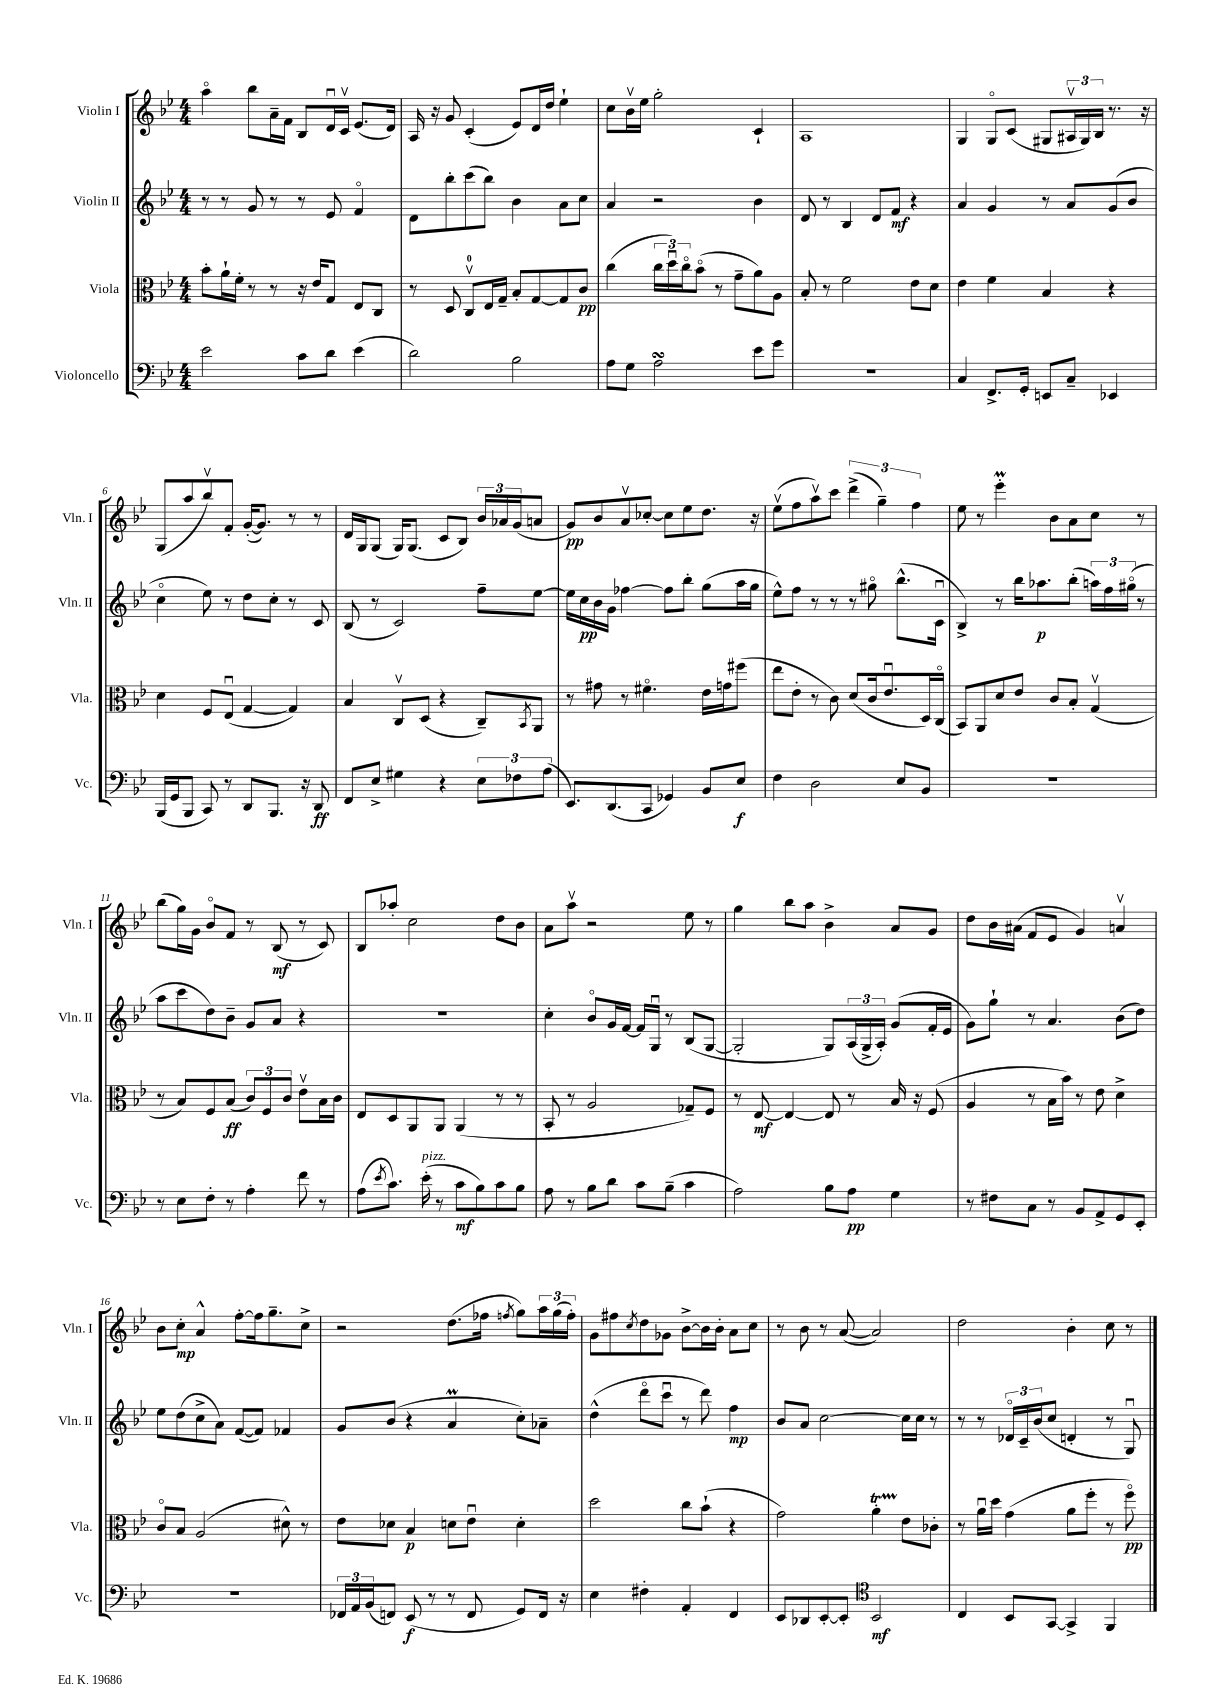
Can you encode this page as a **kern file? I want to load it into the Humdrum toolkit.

**kern	**kern	**kern	**kern
*staff4	*staff3	*staff2	*staff1
*clefF4	*clefC3	*clefG2	*clefG2
*k[b-e-]	*k[b-e-]	*k[b-e-]	*k[b-e-]
*M4/4	*M4/4	*M4/4	*M4/4
2e-	8b-'	8r	4aao
.	16a`	8r	.
.	16f'	.	.
.	8r	8g	8bb-
.	8r	8r	16a~
.	.	.	16f
8c	16r	8r	8B-
.	16e-	.	.
8d	8G	8e-	16du
.	.	.	16cv
(4e-	8E-	4fo	(8.e-
.	8C	.	.
.	.	.	16d)
=	=	=	=
2d)	8r	8d	16A
.	.	.	16r
.	8D	8bb-'	8g
.	8Cv	(8ccc	(4c'
.	16E-	8bb-)	.
.	16G~	.	.
2B-	8B-'	4b-	8e-)
.	[8G	.	16d
.	.	.	16dd
.	8G]	8a	4ee-`
.	8c	8cc	.
=	=	=	=
8A	(4cc	4a	8cc
8G	.	.	16b-v
.	.	.	16ee-
2A	24cc	2r	2gg'
.	24ddu)	.	.
.	24cco	.	.
.	(8b-o	.	.
.	8r	.	.
.	8g~	.	.
8e-	8a)	4b-	4c`
8g	8A	.	.
=	=	=	=
1r	8B-'	8d	1A
.	8r	8r	.
.	2f	4B-	.
.	.	8d	.
.	.	8f	.
.	8e-	4r	.
.	8d	.	.
=	=	=	=
4C	4e-	4a	4G
8.FF^	4f	4g	8Go
.	.	.	(8c
16GG'	.	.	.
8EE	4B-	8r	8G#
8C~	.	8a	24A#v
.	.	.	24G#)
.	.	.	24B-
4EE-	4r	(8g	8.r
.	.	8b-	.
.	.	.	16r
=	=	=	=
(16BBB-	4d	4cco	(8G
16GG	.	.	.
8BBB-	.	.	8aa
8CC)	8F	8ee-)	8bb-v)
8r	(8E-u	8r	8f'
8DD	[4G	8dd	([16g'
.	.	.	8.g])
8.BBB-	.	8cc'	.
.	4G])	8r	8r
16r	.	.	.
8DD	.	8c	8r
=	=	=	=
8FF	4B-	(8B-	16d
.	.	.	16G
8E-^	.	8r	(8G
4G#	8Cv	2c)	16G)
.	.	.	(8.G
.	(8D	.	.
4r	4r	.	8c
.	.	.	8B-)
12E-	8C~)	8ff~	24b-
.	.	.	24a-
12F-	.	.	(24g
.	8qBB-	.	.
.	8AA	[8ee-	8a
(12A	.	.	.
=	=	=	=
8.EE-)	8r	16ee-]	8g)
.	.	16cc	.
.	8g#	16b-	8b-
(8.DD	.	16g	.
.	8r	[4ff-	8av
8CC	4.f#o	.	[8cc-'
4GG-)	.	8ff-]	8cc-]
.	.	8bb-'	8ee-
8BB-	16e-	(8gg	8.dd
.	16g	.	.
8E-	(8ff#	16aa	.
.	.	16gg	16r
=	=	=	=
4F	8ee-	8ee-^^)	(8ee-v
.	8e-'	8ff	8ff
2D	8r	8r	8aav)
.	8c)	8r	8ccc
.	(8d	8r	(6ddd^
.	16c	8gg#o	.
.	.	.	6gg~)
.	8.e-u	.	.
8E-	.	(8.bb-^^	.
.	.	.	6ff
8BB-	16D)	.	.
.	(16Co	16cu	.
=	=	=	=
1r	8BB-)	4B-^)	8ee-
.	8AA	.	8r
.	8d	8r	4eee-'
.	8e-	16bb-	.
.	.	8.aa-	.
.	8c	.	8b-
.	8B-'	(8bb-'	8a
.	(4Gv	24aa)	8cc
.	.	24ff	.
.	.	(24gg#o	.
.	.	8r	8r
=	=	=	=
8r	8r	8aa	(8bb-
8E-	8B-)	8ccc	16gg)
.	.	.	16g
8F'	8F	8dd)	8b-o
8r	(8B-	8b-~	8f
4A'	12c)	8g	8r
.	12F	.	.
.	.	8a	(8B-
.	12c	.	.
8f	8e-v	4r	8r
8r	16B-	.	8c)
.	16c	.	.
=	=	=	=
(8A	8E-	1r	8B-
8qe-	.	.	.
8.c)	8D	.	8aa-'
.	8AA	.	2cc
(16e-'	.	.	.
8r	8AA	.	.
8c	(4AA	.	.
8B-)	.	.	.
8c	8r	.	8dd
8B-	8r	.	8b-
=	=	=	=
8A	8BB-'	4cc'	8a
8r	8r	.	8aav
8B-	2A	8b-o	2r
8d	.	16g	.
.	.	[16f	.
8c	.	16f]	.
.	.	16Gu	.
(8B-~	.	8r	.
4c	8G-~)	(8B-	8ee-
.	8F	[8G	8r
=	=	=	=
2A)	8r	2G']	4gg
.	[8E-	.	.
.	4E-_	.	8bb-
.	.	.	8aa
8B-	8E-]	8G)	4b-^
8A	8r	(24A	.
.	.	24G^	.
.	.	24A')	.
4G	16B-	(8g	8a
.	16r	.	.
.	(8F	16f'	8g
.	.	16e-	.
=	=	=	=
8r	4A	8g)	8dd
8F#	.	8gg`	16b-
.	.	.	(16a#
8C	8r	8r	8f
8r	16B-	4.a	8e-
.	16b-)	.	.
8BB-	8r	.	4g)
8AA^	8e-	.	.
8GG	4d^	(8b-	4av
8EE-'	.	8dd)	.
=	=	=	=
1r	8co	8ee-	8b-
.	8B-	(8dd	8cc'
.	(2A	8cc^	4a^^
.	.	8a)	.
.	.	([8f	[8ff'
.	.	8f])	16ff]
.	.	.	8.gg~
.	8d#^^)	4f-	.
.	8r	.	8cc^
=	=	=	=
24FF-	8e-	8g	2r
24AA	.	.	.
(24BB-	.	.	.
8FF)	8d-	(8b-	.
(8EE-	4B-	4r	.
8r	.	.	.
8r	8d	4a	(8.dd
8FF	8e-u	.	.
.	.	.	16ff-
.	.	.	8qff
8GG)	4d'	8cc')	8gg)
16FF	.	8a-~	24aa
.	.	.	(24gg
16r	.	.	.
.	.	.	24ff')
=	=	=	=
4E-	2dd	(4dd^^	8g
.	.	.	8ff#
.	.	.	8qcc
4F#'	.	8dddo	8dd
.	.	8cccu	8g-
4AA'	8cc	8r	[8b-^
.	(8b-`	8ddd)	16b-]
.	.	.	16b-'
4FF	4r	4ff	8a
.	.	.	8cc
=	=	=	=
8EE-	2g)	8b-	8r
8DD-	.	8a	8b-
[8EE-'	.	[2cc	8r
8EE-']	.	.	([8a
*clefC4	*	*	*
2BB-	4a'	.	2a])
.	8e-	16cc]	.
.	.	16cc	.
.	8c-'	8r	.
=	=	=	=
4C	8r	8r	2dd
.	16au	8r	.
.	16dd	.	.
8BB-	(4g	24d-o	.
.	.	24c~	.
.	.	(24b-	.
[8GG	.	8cc	.
4GG^]	8a	4d'	4b-'
.	8ff'	.	.
4FF	8r	8r	8cc
.	8ffo)	8Gu)	8r
==	==	==	==
*-	*-	*-	*-
